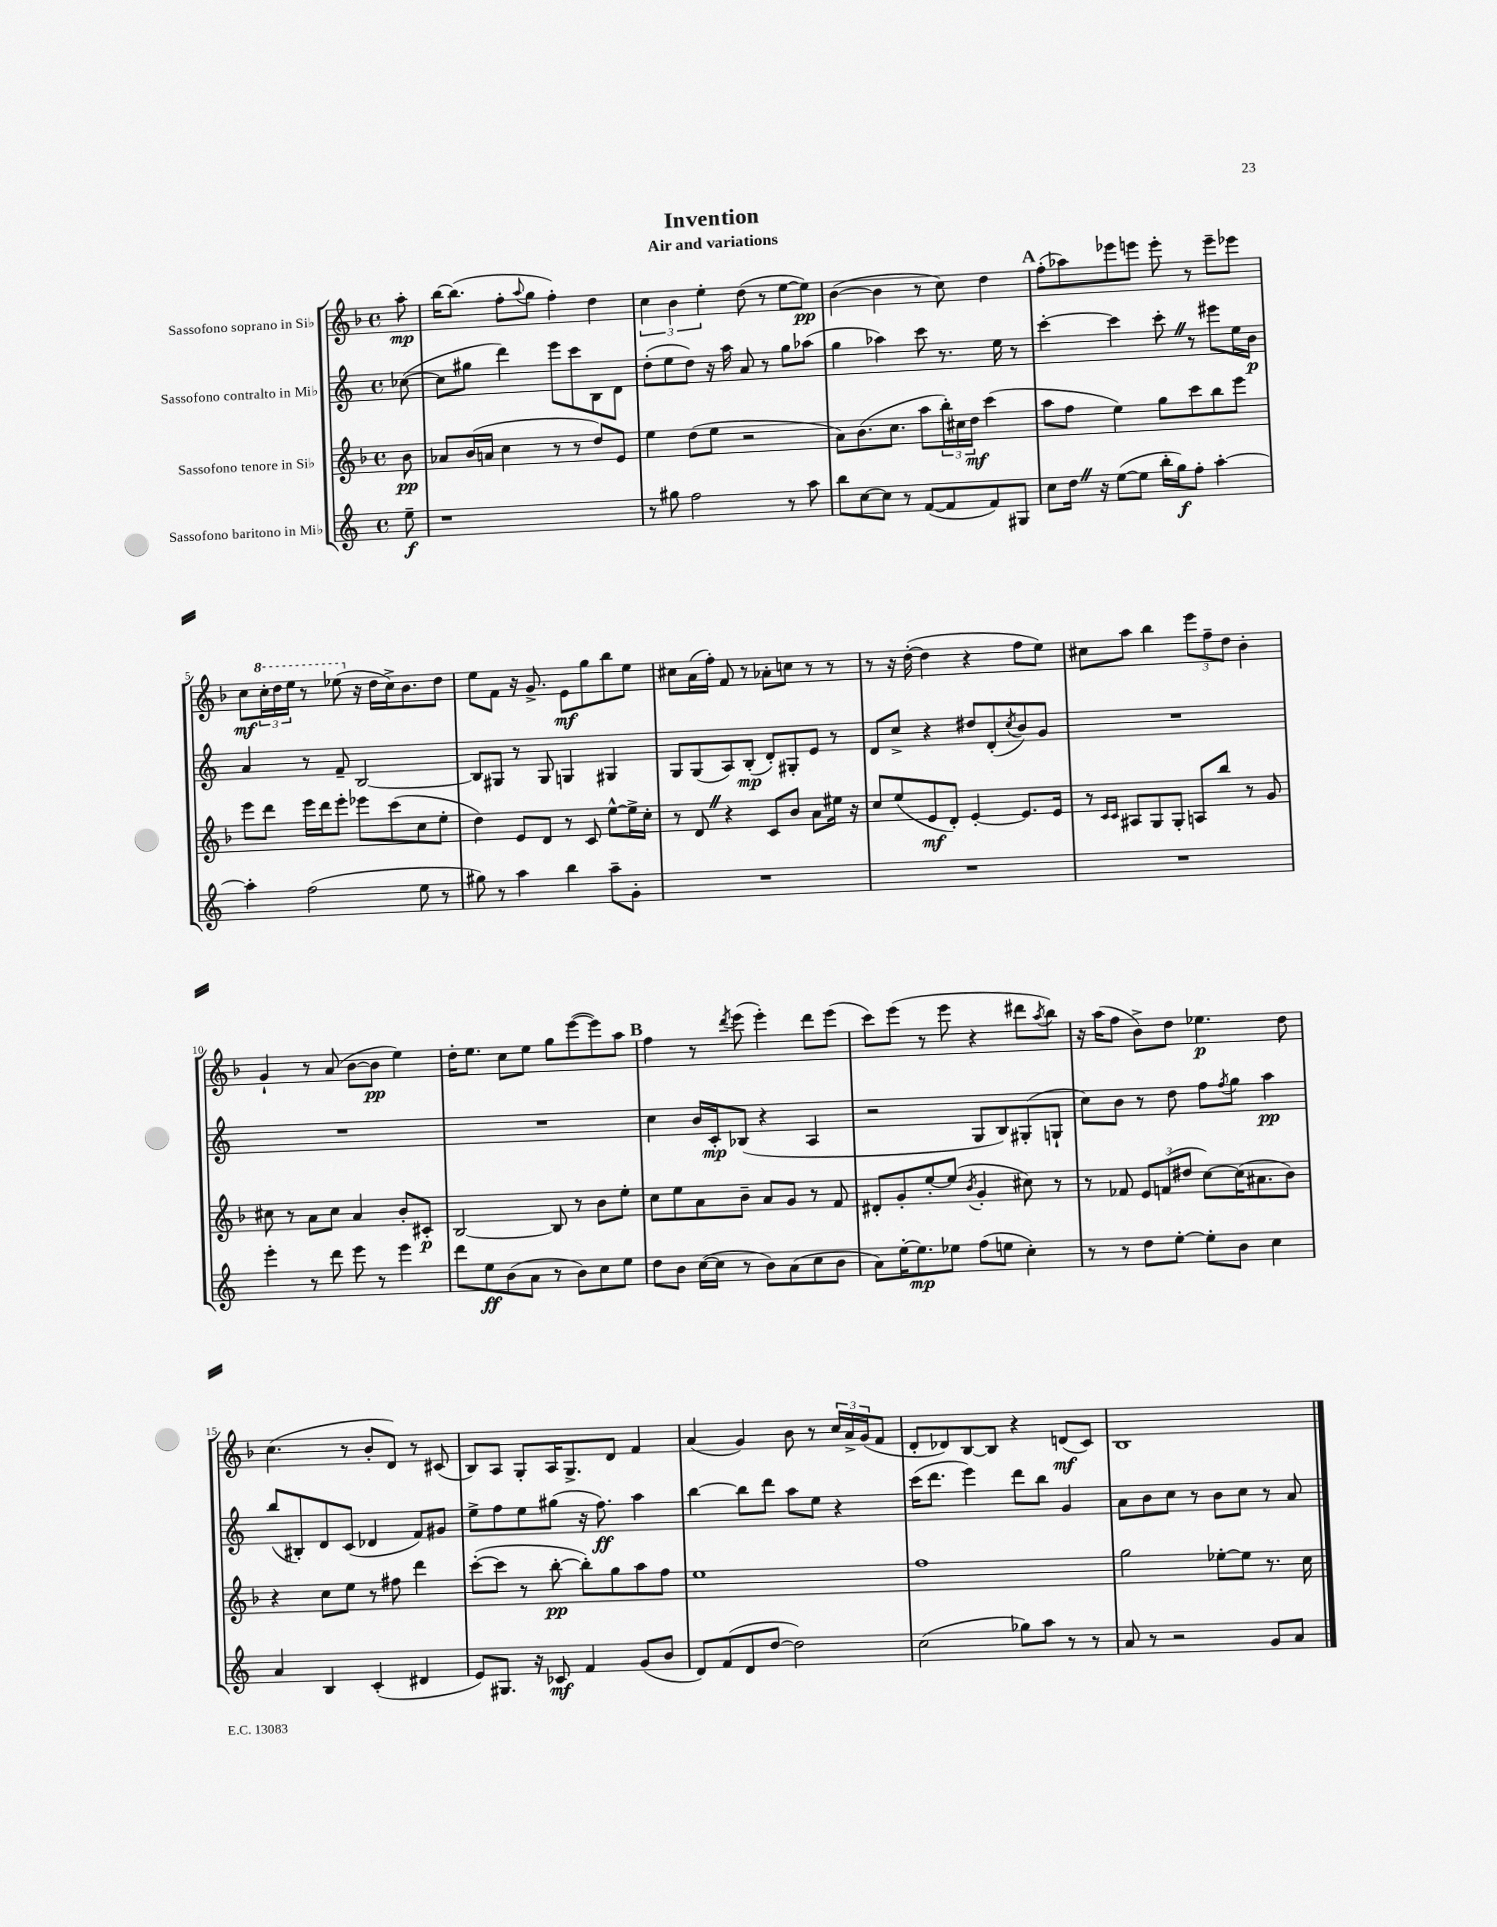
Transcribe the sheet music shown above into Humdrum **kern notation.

**kern	**kern	**kern	**kern
*staff4	*staff3	*staff2	*staff1
*clefG2	*clefG2	*clefG2	*clefG2
*k[]	*k[b-]	*k[]	*k[b-]
*M4/4	*M4/4	*M4/4	*M4/4
*met(c)	*met(c)	*met(c)	*met(c)
8ee~\	8b-\	([8cc-\	8aa'\
=	=	=	=
1r	8a-/L	8cc-\]L	[16bb-\LK
.	.	.	(8.bb-\]J
.	(16b-/L	8gg#\J	.
.	16a/JJ	.	.
.	4cc\	4ddd\)	8ff'\L
.	.	.	8qqaa/
.	.	.	8gg\J
.	8r	8eee\L	4ff'\)
.	8r	8ccc\	.
.	8dd/L)	8B\	4dd\
.	8e/J	8d\J	.
=	=	=	=
8r	4ee\	(8dd'\L	6cc\
8gg#\	.	8ee\	.
.	.	.	6b-\
2ff\	(8dd\L	8dd\J)	.
.	.	.	6ee'\
.	8ee\J	16r	.
.	.	16aa\	.
.	2r	8a/	(8dd\
.	.	8r	8r
8r	.	8gg\L	[8ee\L
8aa\	.	(8aa-\J	8ee\]J)
=	=	=	=
8bb\L	8a\L)	4gg\	([4b-\
[8cc\	(8.b-\	.	.
8cc\]J	.	4aa-\)	4b-\]
.	8.cc\J	.	.
8r	.	.	.
([8f/L	8aa\L	8ccc\	8r
8f/]	24bb-'\L)	8.r	8cc\)
.	24cc#\	.	.
.	24dd\JJ	.	.
8f/)	(4ccc\	.	4dd\
.	.	16ee\	.
8G#/J	.	8r	.
=	=	=	=
8cc\L	8aa\L	[4ccc'\	(8ff'\L
16dd\Jk	8ff\J	.	8aa-\)
16r	.	.	.
([8ee\L	4ee\)	4ccc\]	8eee-\
8ee\]J	.	.	8eee\J
16bb'\LL	8gg\L	8ccc'\	8eee'\
16gg\J)	.	.	.
8ff'\J	8ccc\	8r	8r
[4aa'\	8bb-\	8eee#\L	8eee~\L
.	8eee\J	16ee\L	8eee-\J
.	.	16b\JJ	.
=	=	=	=
4aa'\]	8eee\L	4a/	8cc\L
.	8ddd\J	.	24ccc'\L
.	.	.	24ddd\
.	.	.	24eee\JJ
(2ff\	16eee\LL	8r	8r
.	16ddd\J	.	.
.	8eee'\J	8f~/	(8eee-\
.	8eee-\L	[2B/	16r
.	.	.	16dd\LL
.	(8ccc\	.	16cc^\J)
.	.	.	8.b-\
8ee\	8cc\	.	.
8r	8ee'\J	.	8dd\J
=	=	=	=
8gg#\)	4dd\)	8B/]L	8ee\L
8r	.	8G#/J	8f\J
4aa\	8e/L	8r	16r
.	.	.	8.g^/
.	8d/J	8G#/	.
4bb\	8r	4G/	8e\L
.	8c/	.	8gg\
8aa~\L	[8ee^^\L	4G#/	8bb-\
8g'\J	16ee^\]L	.	8ee\J
.	16cc'\JJ	.	.
=	=	=	=
1r	8r	8G/L	8cc#\L
.	8d/	(8G/	(16a\L
.	.	.	16ff'\JJ)
.	4r	8A/)	8f/
.	.	(8B'/J	8r
.	8c/L	8d'/L)	8a-'\L
.	8b-/J	8G#'/	8cc\J
.	8a\L	8e/J	8r
.	16ee#\Jk	8r	8r
.	16r	.	.
=	=	=	=
1r	8cc/L	8d/L	8r
.	(8ee/	8cc^/J	16r
.	.	.	([16dd'\
.	8e/	4r	4dd\]
.	8d'/J)	.	.
.	[4e'/	8dd#/L	4r
.	.	(8d'/	.
.	.	8qcc/	.
.	8.e/]L	8b/)	8ff\L
.	.	8g/J	8ee\J)
.	16e/Jk	.	.
=	=	=	=
1r	8r	1r	8cc#\L
.	16qqc/LL	.	.
.	16qqc/JJ	.	.
.	8A#/L	.	8aa\J
.	8G/	.	4bb-\
.	8G'/J	.	.
.	8A/L	.	12eee\L
.	.	.	12ff~\
.	8bb-/J	.	.
.	.	.	12dd\J
.	8r	.	4b-'\
.	8g/	.	.
=	=	=	=
4eee'\	8cc#\	1r	4g`/
.	8r	.	.
8r	8a\L	.	8r
8ddd\	8cc#\J	.	(8a/
8eee\	4a/	.	[8b-\L
8r	.	.	8b-\]J
4eee\	8b-'/L	.	4ee\)
.	8c#'/J	.	.
=	=	=	=
8ddd\L	[2B-/	1r	16dd'\LK
.	.	.	8.ee\J
8ee\	.	.	.
(8b\	.	.	8cc\L
8a\J	.	.	8ee\J
8r	8B-/]	.	8gg\L
8b\L)	8r	.	([8eee\
8cc\	8b-\L	.	8eee\])
8ee\J	8ee'\J	.	8aa\J
=	=	=	=
8dd\L	8cc\L	4cc\	4ff\
8b\J	8ee\	.	.
([16cc\LL	8a\	16b/LL	8r
16cc\]JJ	.	16c'/J	.
.	.	.	8qddd/
8r	8b-~\J	(8B-/J	(8eee\
8b\L)	8a/L	4r	4eee'\)
(8a\	8g/J	.	.
8cc\	8r	4A/	8ddd\L
8b\J	8f/	.	(8eee\J
=	=	=	=
8a\L)	8d#'/L	2r	8ccc\L)
[16ee'\K	8g'/	.	(8eee\J
8.ee\]	.	.	.
.	[8ee'/	.	8r
8ee-\J	(8ee/]J	.	8eee\
.	8qb-/	.	.
(8ff\L	4g'/	8G/L	4r
8ee\J	.	8B/)	.
4cc'\)	8cc#\)	(8G#'/	8ddd#\L
.	.	.	8qaa/
.	8r	8G`/J	8bb-\J)
=	=	=	=
8r	8r	8cc\L)	16r
.	.	.	(16aa\LK
8r	8f-/	8b\J	8ff\J
8dd\L	12e/L	8r	8b-^\L)
.	(12f/	.	.
[8ee'\J	.	8dd\	8dd\J
.	12dd#/J	.	.
8ee'\]L	[8cc\L)	8ff\L	4.ee-\
.	.	8qff/	.
8b\J	(16cc\]K	8gg\J	.
.	8.a#\	.	.
4cc\	.	4aa\	.
.	8b-\J)	.	8dd\
=	=	=	=
4a/	4r	(8bb/L	(4.cc\
.	.	8B#'/)	.
4B/	8cc\L	8d/	.
.	8ee\J	(8c/J	8r
(4c'/	8r	4d-/	8b-'/L
.	8ff#\	.	8d/J)
4d#/	4ddd\	8f/L)	8r
.	.	8g#/J	(8c#/
=	=	=	=
8e/L)	([8ccc'\L	8ee^\L	8B-/L)
8.G#/J	8ccc\]J	8ff\	8A/J
.	8r	8ee\	8G'/L
16r	.	.	.
8c-/	[8bb-'\	(8gg#\J	16A/K
.	.	.	8.G^/
4f/	8bb-'\]L)	16r	.
.	.	8.ff\)	.
.	8gg\	.	8d/J
(8g/L	8aa\	4aa\	4f/
8b/J	8ff\J	.	.
=	=	=	=
8d/L)	1ee	[4bb\	(4a/
(8f/	.	.	.
8d/	.	8bb\]L	4g/)
[8dd/J	.	8ddd\J	.
2dd\])	.	8aa\L	8b-\
.	.	8ee\J	8r
.	.	4r	24cc/LL
.	.	.	24a^/
.	.	.	(24g/J
.	.	.	8f/J
=	=	=	=
(2cc\	1ff	(16ccc\LK	8d'/L
.	.	8.ddd\J	.
.	.	.	8d-/)
.	.	4eee\)	[8B-/
.	.	.	8B-/]J
8gg-\L)	.	8ddd\L	4r
8aa\J	.	8bb\J	.
8r	.	4g/	(8d/L
8r	.	.	8c/J)
=	=	=	=
8a/	2gg\	8a\L	1B-
8r	.	8b\	.
2r	.	8cc\J	.
.	.	8r	.
.	[8ee-'\L	8b\L	.
.	8ee-\]J	8cc\J	.
8g/L	8.r	8r	.
8a/J	.	8a/	.
.	16cc\	.	.
==	==	==	==
*-	*-	*-	*-
